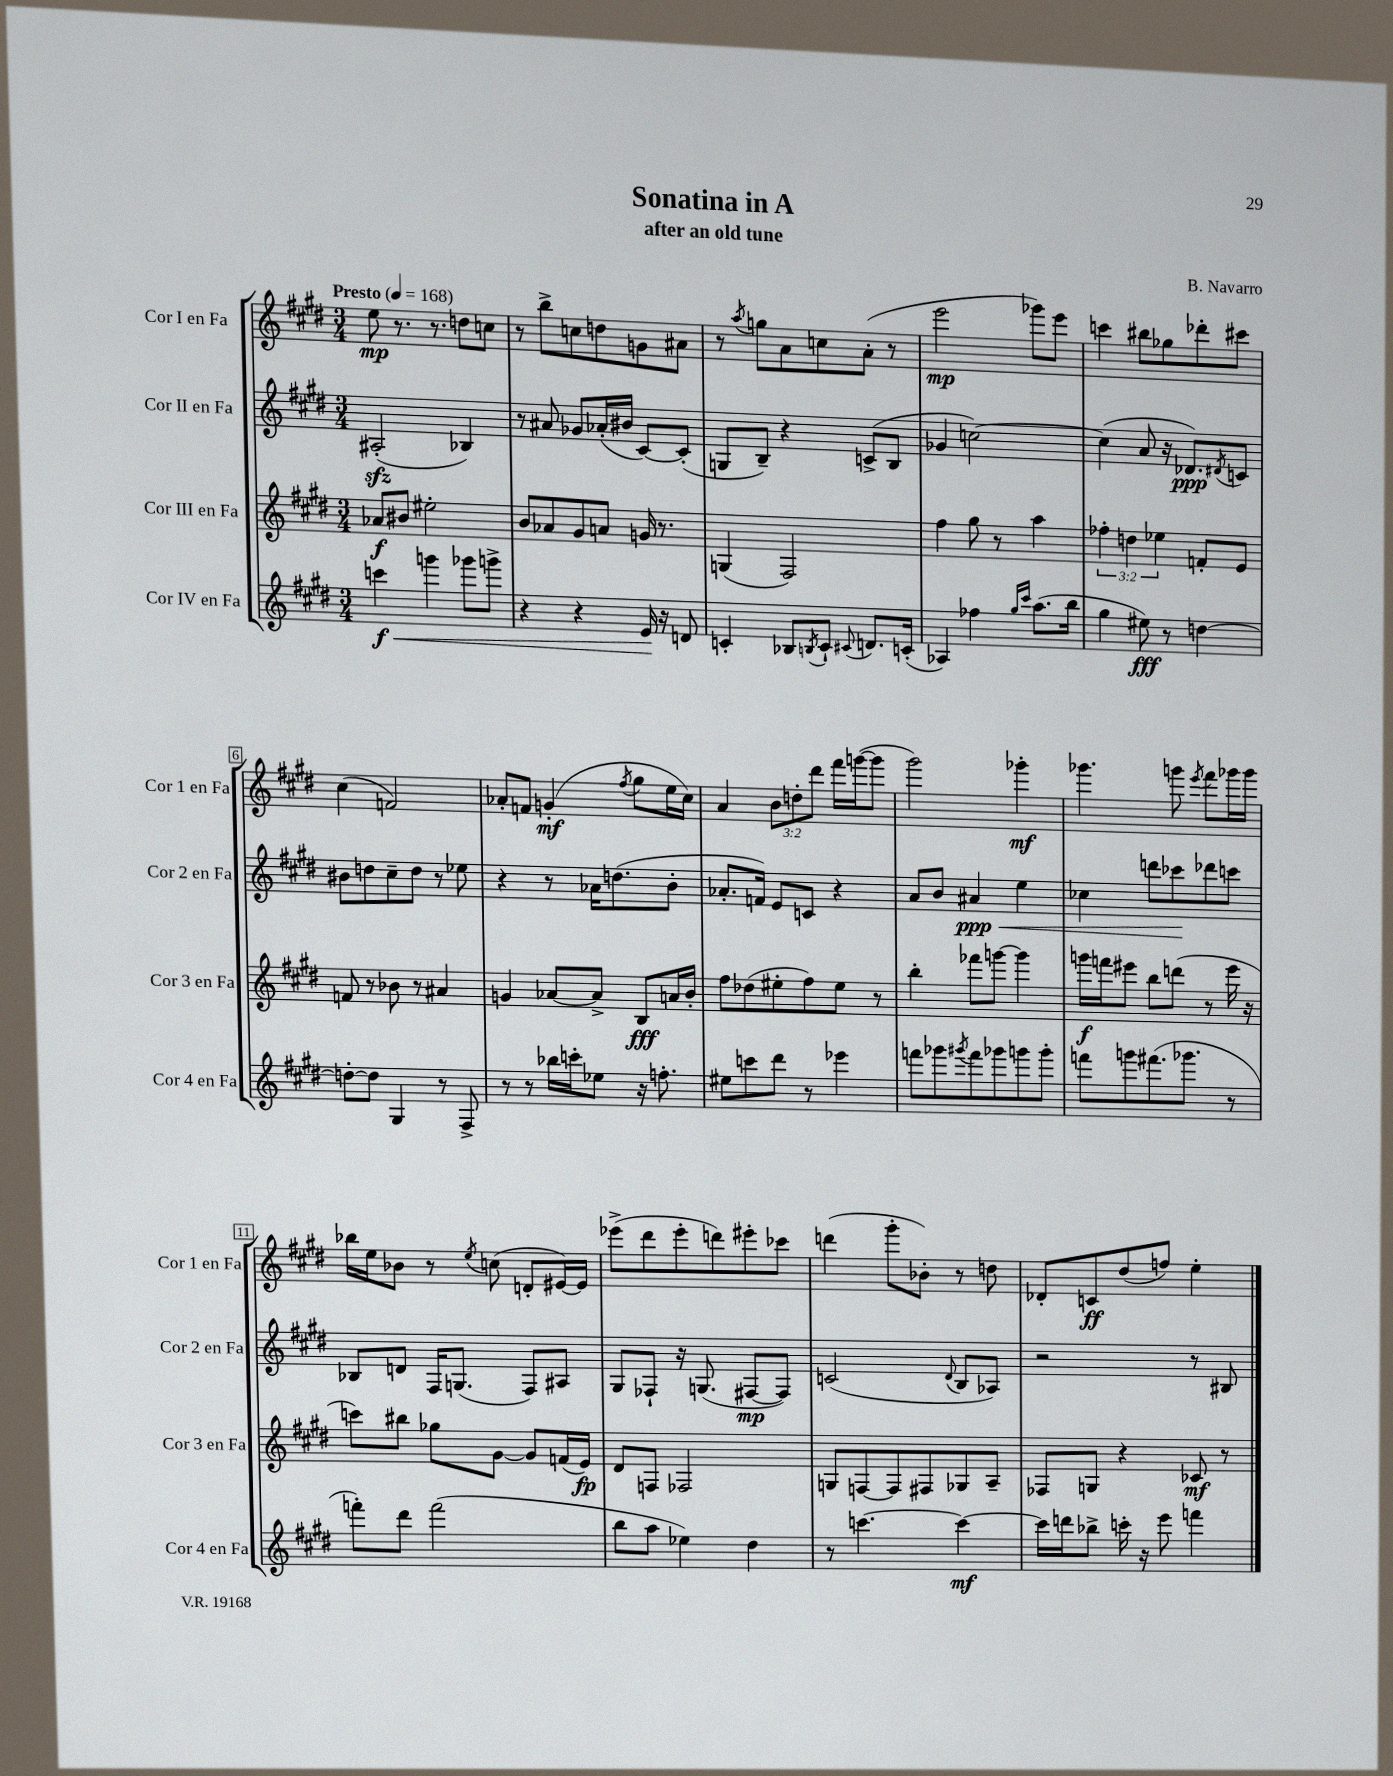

**kern	**dynam	**kern	**dynam	**kern	**dynam	**kern	**dynam
*part4	*part4	*part3	*part3	*part2	*part2	*part1	*part1
*staff4	*staff4	*staff3	*staff3	*staff2	*staff2	*staff1	*staff1
*I"Cor IV en Fa	*	*I"Cor III en Fa	*	*I"Cor II en Fa	*	*I"Cor I en Fa	*
*I'Cor 4 en Fa	*	*I'Cor 3 en Fa	*	*I'Cor 2 en Fa	*	*I'Cor 1 en Fa	*
*clefG2	*	*clefG2	*	*clefG2	*	*clefG2	*
*k[f#c#g#d#]	*	*k[f#c#g#d#]	*	*k[f#c#g#d#]	*	*k[f#c#g#d#]	*
*M3/4	*	*M3/4	*	*M3/4	*	*M3/4	*
*MM168	*	*MM168	*	*MM168	*	*MM168	*
=1	=1	=1	=1	=1	=1	=1	=1
!	!	!	!	!	!	!LO:TX:a:B:t=Presto	!
!	!LO:HP:b	!	!	!	!	!	!
4cccn\	< f	8a-X/L	f	(2A#Xzz'/	.	8ee\	mp
.	.	8b#X/J	.	.	.	8.r	.
4gggn\	.	2ee#X'\	.	.	.	.	.
.	.	.	.	.	.	8.r	.
8ggg-X\L	.	.	.	4B-X/)	.	8ddn\L	.
8gggn^\J	.	.	.	.	.	8ccn\J	.
=2	=2	=2	=2	=2	=2	=2	=2
4r	.	8b/L	.	8r	.	8r	.
.	.	8a-X/	.	8a#X/	.	8bb^\L	.
4r	.	8g#/	.	8g-X/L	.	8ccn\	.
.	.	8an/J	.	(16a-X'/L	.	8ddn\	.
.	.	.	.	16b#X/JJ	.	.	.
16e/	.	16gn/	.	[8c#/L)	.	8gn\	.
16r	[	8.r	.	.	.	.	.
8dn/	.	.	.	(8c#'/J]	.	8a#X\J	.
=3	=3	=3	=3	=3	=3	=3	=3
4cn'/	.	(4Gn/	.	8Gn/L	.	8r	.
.	.	.	.	.	.	8qaa/	.
.	.	.	.	8B~/J)	.	8ggn\L	.
8B-X/L	.	2F#/)	.	4r	.	8a\	.
8qBn/	.	.	.	.	.	.	.
8c`/J	.	.	.	.	.	8ccn\	.
8qqc#X/	.	.	.	.	.	.	.
8.dn/L	.	.	.	(8cn^/L	.	(8a'\J	.
.	.	.	.	8B/J	.	8r	.
(16cn'/Jk	.	.	.	.	.	.	.
=4	=4	=4	=4	=4	=4	=4	=4
4A-X/)	.	4ff#\	.	4g-X/	.	2eee\	mp
4ff-X\	.	8gg#\	.	[2ccn\)	.	.	.
.	.	8r	.	.	.	.	.
16qqgg#/LL	.	.	.	.	.	.	.
16qqccc#/JJ	.	.	.	.	.	.	.
(8.aa\L	.	4aa\	.	.	.	8ggg-X\L)	.
.	.	.	.	.	.	8eee\J	.
16bb\Jk	.	.	.	.	.	.	.
=5	=5	=5	=5	=5	=5	=5	=5
4gg#\	.	6ff-X'\	.	(4cc\]	.	4cccn\	.
.	.	6ddn\	.	.	.	.	.
8ee#X\)	fff	.	.	8a/	.	8bb#X\L	.
.	.	6ee-X\	.	.	.	.	.
8r	.	.	.	16r	.	8gg-X\	.
.	.	.	.	8.d-X/L)	ppp	.	.
[4ddn\	.	8fn'/L	.	.	.	8ddd-X'\	.
.	.	.	.	8qd#X/	.	.	.
.	.	8e/J	.	8cn/J	.	8ccc#X\J	.
!!LO:LB:g=z
=6	=6	=6	=6	=6	=6	=6	=6
8ddn'\L_	.	8fn/	.	8b#X\L	.	(4cc#\	.
8dd\J]	.	8r	.	8ddn\	.	.	.
4G#/	.	8b-X\	.	8cc#~\	.	2fn/)	.
.	.	8r	.	8dd\J	.	.	.
8r	.	4a#X/	.	8r	.	.	.
8F#^/	.	.	.	8ee-X\	.	.	.
=7	=7	=7	=7	=7	=7	=7	=7
8r	.	4gn/	.	4r	.	8a-X'/L	.
8r	.	.	.	.	.	8fn/J	.
16bb-X\LL	.	[8a-X/L	.	8r	.	(4gn'/	mf
16cccn'\J	.	.	.	.	.	.	.
8ee-X\J	.	8a-^/J]	.	16a-X\KL	.	.	.
.	.	.	.	(8.ddn\	.	.	.
.	.	.	.	.	.	8qff#/	.
16r	.	8B/L	fff	.	.	8gg#\L	.
8.ffn'\	.	.	.	.	.	.	.
.	.	16an/L	.	8b'\J	.	16ee\L	.
.	.	16b'/JJ	.	.	.	16cc#\JJ)	.
=8	=8	=8	=8	=8	=8	=8	=8
8ee#X\L	.	8ff#\L	.	8.a-X'/L	.	4a/	.
8cccn\	.	(8dd-X\	.	.	.	.	.
.	.	.	.	16fn/Jk)	.	.	.
8ddd#\J	.	8ee#X'\	.	8e/L	.	12b\L	.
.	.	.	.	.	.	12ddn'\	.
8r	.	8ff#\)	.	8cn/J	.	.	.
.	.	.	.	.	.	12ddd#\J	.
4eee-X\	.	8ee#\J	.	4r	.	16fff#\LL	.
.	.	.	.	.	.	([16gggn\J	.
.	.	8r	.	.	.	8ggg\J]	.
=9	=9	=9	=9	=9	=9	=9	=9
8fffn\L	.	4bb'\	.	8a/L	.	2ggg#\)	.
8ggg-X\	.	.	.	8b/J	.	.	.
8qggg#X/	.	.	.	.	.	.	.
!	!	!	!	!	!LO:HP:b	!	!
8fff\	.	8fff-X\L	.	4a#X/	< ppp	.	.
8ggg-X\	.	[8gggn\J	.	.	.	.	.
8gggn\	.	4ggg\]	.	4ee\	.	4ggg-X'\	mf
8ggg'\J	.	.	.	.	.	.	.
=10	=10	=10	=10	=10	=10	=10	=10
8fffn\L	.	16gggn\LL	f	4cc-X\	.	4.ggg-X\	.
.	.	16fffn\J	.	.	.	.	.
8gggn\	.	8eee#X\J	.	.	.	.	.
(8.fff#X\	.	8bb\L	.	8dddn\L	.	.	.
.	.	(8dddn\J	.	8ccc-X\	.	8gggn\	.
8.ggg-X\J	.	.	.	.	.	.	.
.	.	.	.	.	.	8qeee/	.
.	.	8r	.	8ddd-X\	[	8fff#\L	.
8r	.	16eee#\	.	8cccn\J	.	16ggg-X\L	.
.	.	16r	.	.	.	16ggg-\JJ	.
!!LO:LB:g=z
=11	=11	=11	=11	=11	=11	=11	=11
8fffn'\L)	.	8cccn\L)	.	8B-X/L	.	16bb-X\LL	.
.	.	.	.	.	.	16ee\J	.
8ddd#\J	.	8bb#X\J	.	8dn/J	.	8b-X\J	.
(2fff\	.	8gg-X\L	.	16F#/KL	.	8r	.
.	.	.	.	(8.Gn/J	.	.	.
.	.	.	.	.	.	8qee/	.
.	.	[8g#\J	.	.	.	(8ccn\	.
.	.	8g#/L]	.	8F#/L)	.	8dn'/L	.
.	.	(16fn/L	.	8A#X/J	.	[16e#X/L)	.
.	.	16e/JJ)	fp	.	.	16e#/JJ]	.
=12	=12	=12	=12	=12	=12	=12	=12
8bb\L	.	8d#/L	.	8G#/L	.	(8eee-X^\L	.
8aa\J	.	8Fn/J	.	8F-X`/J	.	8ddd#\	.
4ee-X\)	.	2F-X/	.	16r	.	8eee-'\	.
.	.	.	.	(8.Gn/	.	.	.
.	.	.	.	.	.	8dddn\)	.
4dd#\	.	.	.	[8F#X/L	mp	8eee#X'\	.
.	.	.	.	8F#/J])	.	8ccc-X\J	.
=13	=13	=13	=13	=13	=13	=13	=13
8r	.	8Gn/L	.	(2cn/	.	(4dddn\	.
[4.cccn\	.	[8Fn/	.	.	.	.	.
.	.	8F/]	.	.	.	8ggg#'\L	.
.	.	8F#X/	.	.	.	8b-X'\J)	.
.	.	.	.	8qqd#/	.	.	.
4ccc\_	mf	8G-X/	.	8B/L	.	8r	.
.	.	8A~/J	.	8A-X/J)	.	8ddn\	.
=14	=14	=14	=14	=14	=14	=14	=14
16ccc\LL]	.	8F-X/L	.	2r	.	8d-X'/L	.
16dddn\J	.	.	.	.	.	.	.
8bb-X^\J	.	8Gn/J	.	.	.	8cn/	ff
16cccn'\	.	4r	.	.	.	(8dd#/	.
16r	.	.	.	.	.	.	.
8eee\	.	.	.	.	.	8ffn/J)	.
4fffn\	.	8c-X/	mf	8r	.	4ee'\	.
.	.	8r	.	8B#X/	.	.	.
==	==	==	==	==	==	==	==
*-	*-	*-	*-	*-	*-	*-	*-
